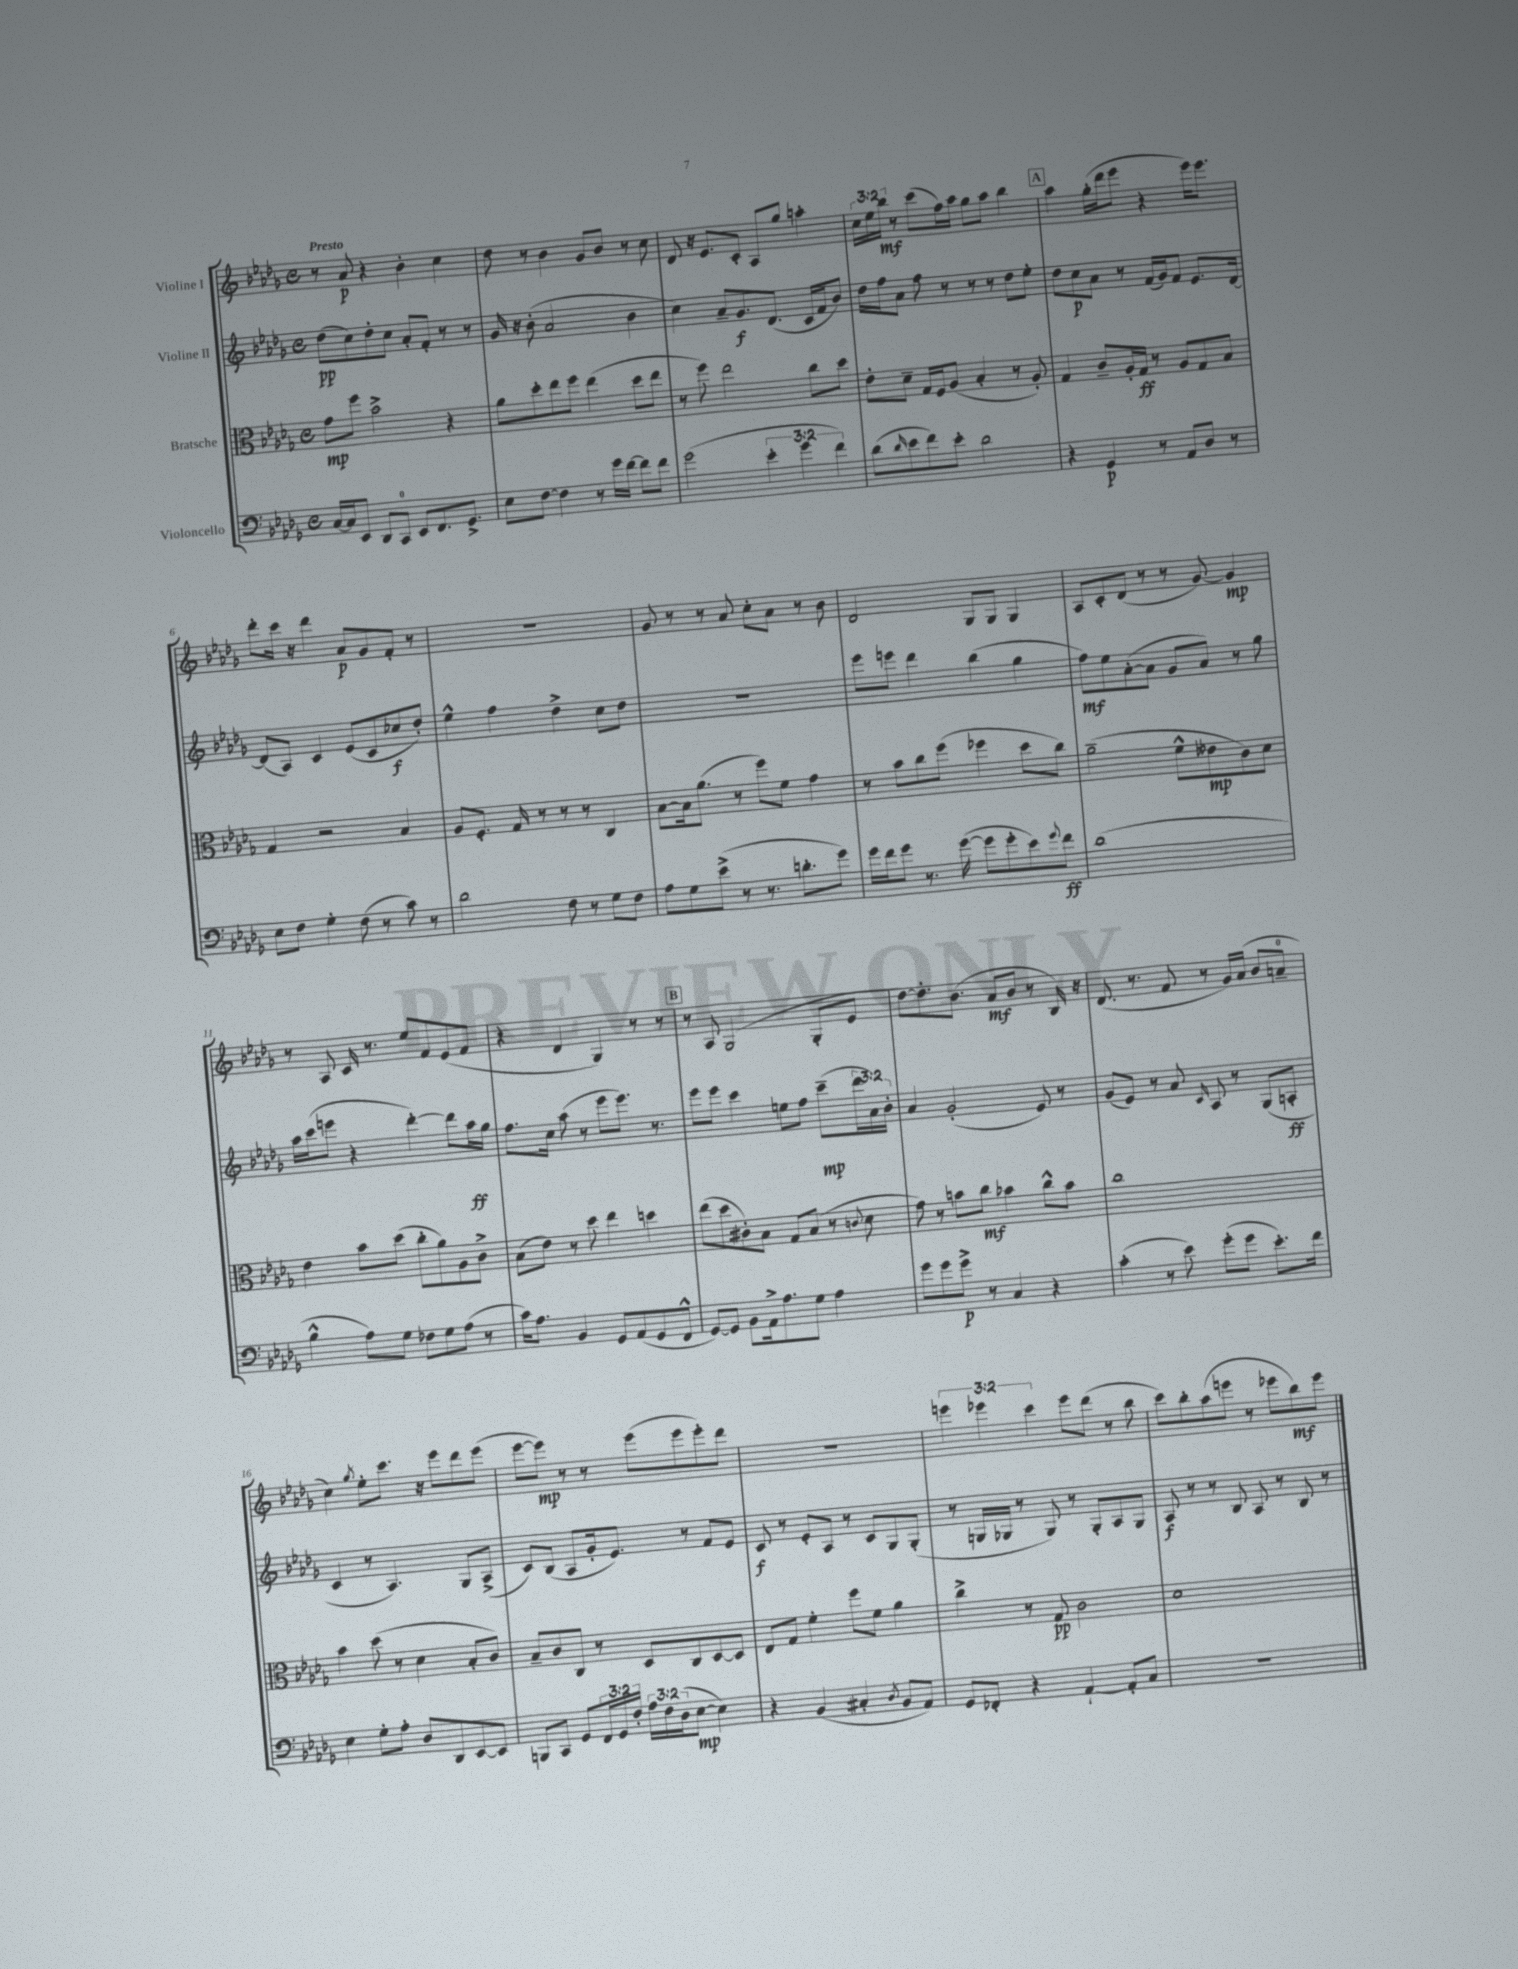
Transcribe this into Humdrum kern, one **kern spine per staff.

**kern	**dynam	**kern	**dynam	**kern	**dynam	**kern	**dynam
*part4	*part4	*part3	*part3	*part2	*part2	*part1	*part1
*staff4	*staff4	*staff3	*staff3	*staff2	*staff2	*staff1	*staff1
*I"Violoncello	*	*I"Bratsche	*	*I"Violine II	*	*I"Violine I	*
*clefF4	*	*clefC3	*	*clefG2	*	*clefG2	*
*k[b-e-a-d-g-]	*	*k[b-e-a-d-g-]	*	*k[b-e-a-d-g-]	*	*k[b-e-a-d-g-]	*
*M4/4	*	*M4/4	*	*M4/4	*	*M4/4	*
*met(c)	*	*met(c)	*	*met(c)	*	*met(c)	*
=1	=1	=1	=1	=1	=1	=1	=1
!	!	!	!	!	!	!LO:TX:a:B:t=Presto	!
[16C/LL	.	8g-\L	mp	(8dd-\L	pp	8r	.
16C/J]	.	.	.	.	.	.	.
8EE-/J	.	8ff\J	.	8cc\)	.	8a-/	p
8DD-/L	.	2b-^\	.	8dd-'\	.	4r	.
8CC/J	.	.	.	8cc\J	.	.	.
8EE-/L	.	.	.	8a-'/L	.	4b-'\	.
8.FF/	.	.	.	8f'/J	.	.	.
.	.	4r	.	8r	.	4cc\	.
8.GG-^/J	.	.	.	.	.	.	.
.	.	.	.	8r	.	.	.
=2	=2	=2	=2	=2	=2	=2	=2
8E-\L	.	8a-\L	.	16g-/	.	8dd-\	.
.	.	.	.	16r	.	.	.
[8F\J	.	8dd-'\	.	(8b-'\	.	8r	.
4F\]	.	8ee-\	.	2a-/	.	4b-\	.
.	.	8ff\J	.	.	.	.	.
8r	.	(4ee-\	.	.	.	8g-/L	.
16g-\LL	.	.	.	.	.	8b-/J	.
[16f\JJ	.	.	.	.	.	.	.
8f\L]	.	8dd-\L	.	4b-\	.	8r	.
8f\J	.	8ee-\J	.	.	.	8cc\	.
=3	=3	=3	=3	=3	=3	=3	=3
(2g-\	.	8r	.	4cc\)	.	8d-/	.
.	.	8ff\)	.	.	.	16r	.
.	.	.	.	.	.	8.e-/L	.
.	.	2ee-\	.	8a-~/L	.	.	.
.	.	.	.	8.g-/	f	8c'/J	.
6e-'\	.	.	.	.	.	8A-/L	.
.	.	.	.	(8.d-/J	.	.	.
.	.	.	.	.	.	8gg-/J	.
6g-\	.	.	.	.	.	.	.
.	.	8cc\L	.	16c/LL	.	4aan'\	.
.	.	.	.	16f/J	.	.	.
6f\)	.	.	.	.	.	.	.
.	.	8dd-\J	.	8b-/J)	.	.	.
=4	=4	=4	=4	=4	=4	=4	=4
(8d-\L	.	8e-'\L	.	16dd-\LL	.	24cc\LL	.
.	.	.	.	.	.	24ee-\	.
.	.	.	.	16ff\J	.	.	.
.	.	.	.	.	.	24bb-\JJ	mf
16qqd-/	.	.	.	.	.	.	.
8e-\	.	8d-~\J	.	8a-\J	.	8r	.
8f\)	.	16G-/LL	.	8ff\	.	(8ccc\L	.
.	.	16F/J	.	.	.	.	.
8e-'\J	.	(8A-/J	.	8r	.	16ff\L)	.
.	.	.	.	.	.	16aa-\JJ	.
2d-\	.	4B-'/	.	8r	.	8gg-\L	.
.	.	.	.	8r	.	8aa-\J	.
.	.	8r	.	8dd-\L	.	4bb-\	.
.	.	8A-'/)	.	8ee-'\J	.	.	.
!!LO:REH:place=s1:t=A
=5	=5	=5	=5	=5	=5	=5	=5
4r	.	4G-/	.	8dd-\L	.	4aa-\	.
.	.	.	.	8cc\	p	.	.
4GG-/	p	8c~/L	.	8a-\J	.	(16gg-'\LL	.
.	.	.	.	.	.	16ddd-\J	.
.	.	16A-'/L	.	8r	.	8eee-\J	.
.	.	16G-/JJ	ff	.	.	.	.
8r	.	8r	.	(16f/LL	.	4r	.
.	.	.	.	16g-/J)	.	.	.
8AA-/L	.	8A-/L	.	8f/J	.	.	.
8D-/J	.	8G-/	.	8.e-/L	.	16eee-\KL)	.
.	.	.	.	.	.	8.eee-\J	.
8r	.	8B-/J	.	.	.	.	.
.	.	.	.	[16d-/Jk	.	.	.
!!LO:LB:g=z
=6	=6	=6	=6	=6	=6	=6	=6
8E-\L	.	4G-/	.	(8d-/L]	.	8ddd-'\L	.
8F\J	.	.	.	8A-/J)	.	16ccc\Jk	.
.	.	.	.	.	.	16r	.
4G-'\	.	2r	.	4c/	.	4ddd-\	.
(8F\	.	.	.	(8e-/L	.	8a-/L	p
8r	.	.	.	8c/	.	8g-/	.
8c\)	.	4B-/	.	8cc-X/	f	8f'/J	.
8r	.	.	.	8dd-'/J)	.	8r	.
=7	=7	=7	=7	=7	=7	=7	=7
2d-\	.	8A-/L	.	4ee-^^\	.	1r	.
.	.	8.F'/J	.	.	.	.	.
.	.	.	.	4ff\	.	.	.
.	.	16G-/	.	.	.	.	.
.	.	8r	.	.	.	.	.
8F\	.	8r	.	4dd-^\	.	.	.
8r	.	8r	.	.	.	.	.
8G-\L	.	4C/	.	8cc\L	.	.	.
8F\J	.	.	.	8dd-\J	.	.	.
=8	=8	=8	=8	=8	=8	=8	=8
8A-\L	.	[8B-\L	.	1r	.	8g-/	.
8G-\	.	16B-\k]	.	.	.	8r	.
.	.	(8.a-\J	.	.	.	.	.
(8e-^\J	.	.	.	.	.	8r	.
8r	.	8r	.	.	.	8a-/	.
8.r	.	8ff\L)	.	.	.	8cc'\L	.
.	.	8f\J	.	.	.	8a-\J	.
8.dn'\L	.	.	.	.	.	.	.
.	.	4g-\	.	.	.	8r	.
8g-\J)	.	.	.	.	.	8b-\	.
=9	=9	=9	=9	=9	=9	=9	=9
16g-\LL	.	8r	.	8eee-\L	.	2d-/	.
16f\J	.	.	.	.	.	.	.
8g-\J	.	8b-\L	.	8eeen\J	.	.	.
8.r	.	8cc\	.	4ddd-\	.	.	.
.	.	(8ff\J	.	.	.	.	.
([16g-\	.	.	.	.	.	.	.
8g-\L]	.	4ff-X\	.	(4bb-\	.	8G-/L	.
8g-'\	.	.	.	.	.	8G-/J	.
8e-\)	.	8dd-\L	.	4gg-\	.	4G-/	.
8qqg-/	.	.	.	.	.	.	.
8f\J	ff	8cc\J)	.	.	.	.	.
=10	=10	=10	=10	=10	=10	=10	=10
(1d-	.	(2a-~\	.	8ff\L)	mf	8A-/L	.
.	.	.	.	8ee-\	.	8c'/	.
.	.	.	.	([8a-'\	.	(8d-/J	.
.	.	.	.	8a-\J]	.	8r	.
.	.	8f^^\L	.	8g-/L	.	8r	.
.	.	8e--X\	mp	8a-/J)	.	[8g-/)	.
.	.	8c\)	.	8r	.	4g-/]	mp
.	.	8d-\J	.	8gg-\	.	.	.
!!LO:LB:g=z
=11	=11	=11	=11	=11	=11	=11	=11
4B-^^\	.	4e-\	.	16aa-\LL	.	8r	.
.	.	.	.	(16ccc\J	.	.	.
.	.	.	.	8eeen\J	.	8A-/	.
8A-\L)	.	8b-\L	.	4r	.	16c/	.
.	.	.	.	.	.	8.r	.
8G-\J	.	(8dd-\J	.	.	.	.	.
8F-X\L	.	8cc'\L	.	[4ddd-'\)	.	8ee-/L	.
8G-\	.	8a-\)	.	.	.	8f/	.
(8A-\J	.	8A-\	.	8ddd-\L]	.	(8e-/	.
8r	.	8c^\J	.	16aa-\L	ff	8f/J	.
.	.	.	.	16gg-\JJ	.	.	.
=12	=12	=12	=12	=12	=12	=12	=12
16c\KL)	.	(8B-\L	.	8.ff\L	.	4r	.
8.A-\J	.	.	.	.	.	.	.
.	.	8e-\J)	.	.	.	.	.
.	.	.	.	16cc\Jk	.	.	.
4BB-/	.	8r	.	(8aa-\	.	4d-/	.
.	.	8dd-\	.	8r	.	.	.
8GG-/L	.	4ee-\	.	8eee-\L	.	4G-/)	.
(8AA-/	.	.	.	8.eee-\J)	.	.	.
8GG-/	.	4ddn\	.	.	.	8r	.
.	.	.	.	8.r	.	.	.
8FF^^/J	.	.	.	.	.	8r	.
!!LO:REH:place=s1:t=B
=13	=13	=13	=13	=13	=13	=13	=13
[8GG-/L)	.	(8ee-\L	.	8eee-\L	.	8r	.
8GG-/J]	.	8dd-\	.	8eee-\J	.	8A-/	.
8BB-\L	.	8c#X'\)	.	4ccc\	.	(2G-/	.
16AA-^\k	.	8B-\J	.	.	.	.	.
8.A-\	.	.	.	.	.	.	.
.	.	8G-/L	.	8een\L	.	.	.
8G-\J	.	(8B-/J	.	8ff\J	.	.	.
4A-\	.	8r	.	(8ccc~\L	mp	8G-'/L	.
.	.	8qqcn/	.	.	.	.	.
.	.	8d-\	.	24ddd-\L	.	8e-/J	.
.	.	.	.	24a-\)	.	.	.
.	.	.	.	24b-'\JJ	.	.	.
=14	=14	=14	=14	=14	=14	=14	=14
8g-\L	.	8g-\)	.	4a-/	.	[8dd-\L)	.
8g-\	.	8r	.	.	.	8.dd-'\]	.
8g-^\J	p	8bn\L	.	(2g-'/	.	.	.
.	.	.	.	.	.	(8.b-\J	.
8r	.	8cc\J	mf	.	.	.	.
4C/	.	4b-X\	.	.	.	8a-/L	mf
.	.	.	.	.	.	8b-/J	.
4r	.	8cc^^\L	.	8e-/)	.	8r	.
.	.	8b-\J	.	8r	.	16B-/)	.
.	.	.	.	.	.	16r	.
=15	=15	=15	=15	=15	=15	=15	=15
(4c'\	.	1cc	.	(8g-/L	.	(8.d-/	.
.	.	.	.	8e-/J)	.	.	.
.	.	.	.	.	.	8.r	.
8r	.	.	.	8r	.	.	.
8e-\)	.	.	.	8a-/	.	8f/	.
.	.	.	.	16qqc/	.	.	.
(8g-'\L	.	.	.	8A-/	.	8r	.
8g-\J	.	.	.	8r	.	16g-/LL)	.
.	.	.	.	.	.	(16a-/JJ	.
8.e-'\L)	.	.	.	(8G-/L	.	8b-/L	.
.	.	.	.	8An'/J	ff	8an~/J	.
16f\Jk	.	.	.	.	.	.	.
!!LO:LB:g=z
=16	=16	=16	=16	=16	=16	=16	=16
4E-\	.	4b-\	.	4c/	.	4cc\)	.
.	.	.	.	.	.	8qgg-/	.
8G-'\L	.	(8dd-\	.	8r	.	8ee-'\L	.
8A-'\J	.	8r	.	4.A-/)	.	8.ccc\J	.
8D-/L	.	4d-\	.	.	.	.	.
.	.	.	.	.	.	16r	.
8DD-/	.	.	.	.	.	8eee-\L	.
[8EE-/	.	8B-'/L	.	8G-/L	.	8ddd-\	.
8EE-/J]	.	8c/J)	.	(8A-^/J	.	(8eee-\J	.
=17	=17	=17	=17	=17	=17	=17	=17
8BBBn/L	.	8B-~/L	.	8c/L)	.	[8eee-\L	.
8CC/J	.	8c/	.	(8B-/J	.	8eee-\J])	mp
8GG-/L	.	8C/J	.	8A-/L	.	8r	.
24FF/L	.	8r	.	16g-'/k	.	8r	.
24GG-/	.	.	.	.	.	.	.
.	.	.	.	8.e-/J)	.	.	.
24F'/JJ	.	.	.	.	.	.	.
24A-\LL	.	8D-/L	.	.	.	(8eee-\L	.
24F\	.	.	.	.	.	.	.
(24D-\J	.	.	.	.	.	.	.
[8E-\J	mp	8C/	.	8r	.	8eee-\	.
4E-\])	.	[8D-/	.	8f/L	.	8eee-'\)	.
.	.	8D-/J]	.	8e-/J	.	8ddd-\J	.
=18	=18	=18	=18	=18	=18	=18	=18
4r	.	8E-/L	.	8c/	f	1r	.
.	.	8G-/J	.	8r	.	.	.
(4BB-/	.	4f'\	.	8e-'/L	.	.	.
.	.	.	.	8A-/J	.	.	.
4C#X'/	.	8ff\L	.	8r	.	.	.
.	.	8f\J	.	8c/L	.	.	.
8qD-/	.	.	.	.	.	.	.
8BB-/L	.	4a-\	.	8G-/	.	.	.
8AA-/J)	.	.	.	(8G-'/J	.	.	.
=19	=19	=19	=19	=19	=19	=19	=19
8GG-/L	.	4cc^\	.	8r	.	6eeen\	.
8FF-X'/J	.	.	.	16Gn/LL	.	.	.
.	.	.	.	.	.	6eee-X\	.
.	.	.	.	16G-X/JJ	.	.	.
4r	.	8r	.	8r	.	.	.
.	.	.	.	.	.	6ccc\	.
.	.	8G-/	pp	8G-/)	.	.	.
[4AA-`/	.	2c\	.	8r	.	8eee-\L	.
.	.	.	.	8G-'/L	.	(8ddd-\J	.
8AA-'/L]	.	.	.	8A-/	.	8r	.
8C/J	.	.	.	8G-/J	.	8bb-\	.
=20	=20	=20	=20	=20	=20	=20	=20
1r	.	1d-	.	8A-/	f	8ccc\L)	.
.	.	.	.	8r	.	8bb-'\	.
.	.	.	.	8r	.	(8aa-\	.
.	.	.	.	8B-/	.	8eeen\J	.
.	.	.	.	8A-/	.	8r	.
.	.	.	.	8r	.	8eee-X\L	.
.	.	.	.	8B-/	.	8bb-\)	mf
.	.	.	.	8r	.	8eee-\J	.
==	==	==	==	==	==	==	==
*-	*-	*-	*-	*-	*-	*-	*-
